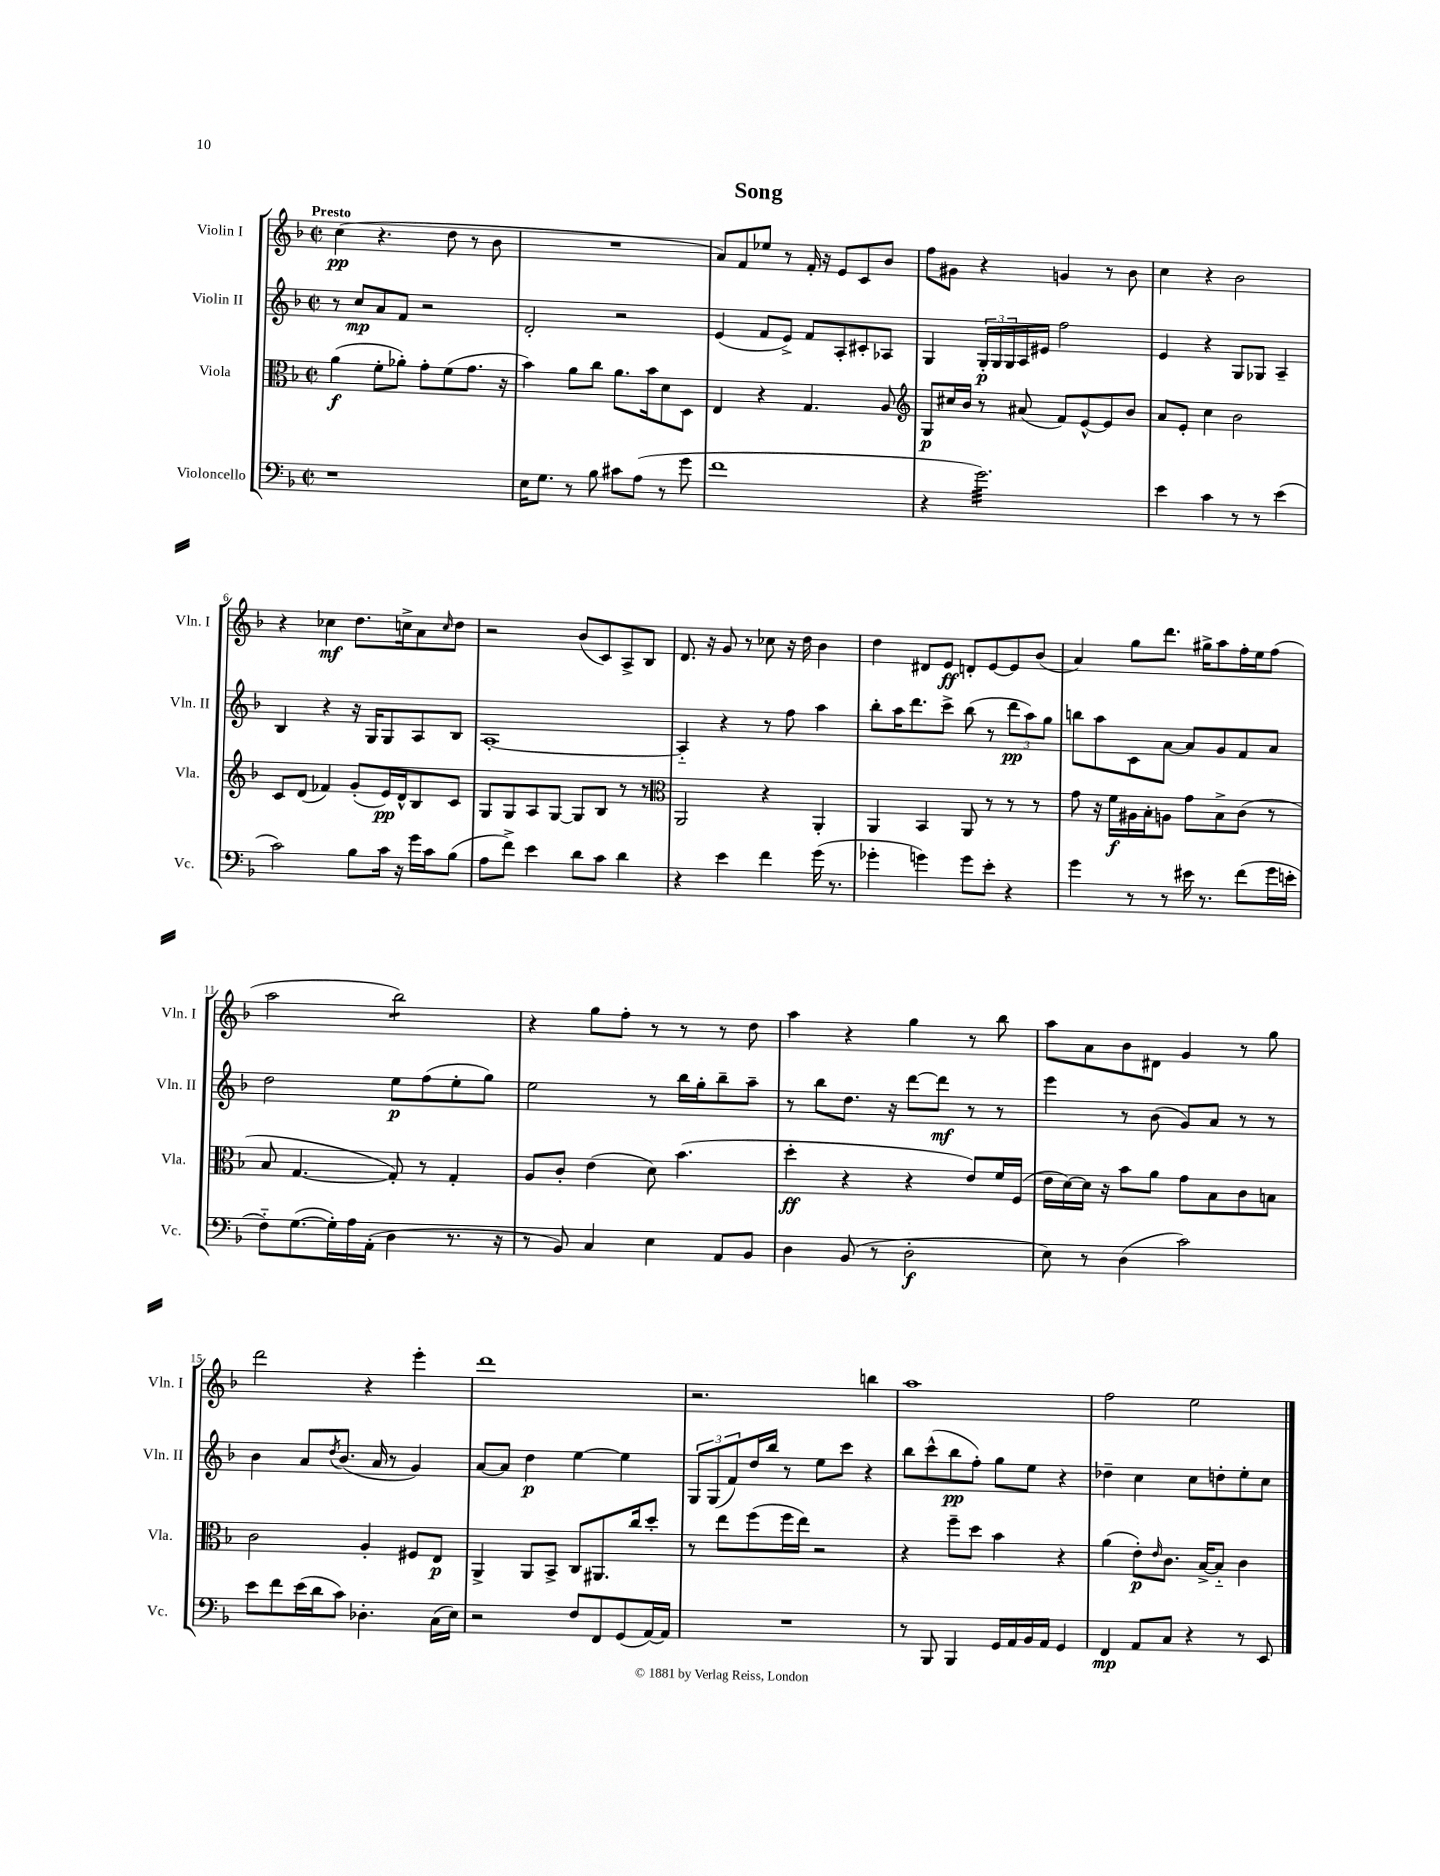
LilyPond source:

\header { title = "Song" }
<<
\new StaffGroup <<
\new Staff = "s0" \with { instrumentName = "Violin I" shortInstrumentName = "Vln. I" } {
    \clef treble \key f \major \defaultTimeSignature \time 2/2 \tempo "Presto"
    c''4\pp( r4. d''8 r8 bes'8 |
    R1 |
    a'8) f'8 ees''8 r8 f'16-. r16 e'8 c'8 bes'8 |
    f''8 gis'8 r4 g'4 r8 bes'8 |
    c''4 r4 bes'2 |
    r4 ces''4\mf d''8. c''16-> a'8 \grace { c''16 } d''8 |
    r2 bes'8( c'8) a8-> bes8 |
    d'8. r16 g'8 r8 ces''8 r16 d''16 bes'4 |
    d''4 dis'8 e'8\ff d'8-. e'8~ e'8 bes'8( |
    a'4) g''8 d'''8. gis''16-> a''8 f''16-. e''16 f''8( |
    a''2 bes''2:8) |
    r4 g''8 f''8-. r8 r8 r8 d''8 |
    a''4 r4 g''4 r8 bes''8 |
    a''8 a'8 bes'8 dis'8 g'4 r8 g''8 |
    d'''2 r4 e'''4-. |
    d'''1 |
    r2. b''4 |
    a''1 |
    f''2 e''2 \bar "|." |
}
\new Staff = "s1" \with { instrumentName = "Violin II" shortInstrumentName = "Vln. II" } {
    \clef treble \key f \major \defaultTimeSignature \time 2/2
    r8 c''8\mp a'8 f'8 r2 |
    d'2-. r2 |
    e'4( f'8 e'8->) f'8 a8-. cis'8-. aes8 |
    g4 \tuplet 3/2 { g16-.\p g16 g16 } a16 eis'16 f''2 |
    e'4 r4 g8 ges8 a4-- |
    bes4 r4 r16 g16 g8 a8 bes8 |
    a1~-. |
    a4-_ r4 r8 f''8 a''4 |
    bes''8-. a''16 d'''8. c'''8-> bes''8( r8 \tuplet 3/2 { d'''8\pp a''8) g''8 } |
    b''8 a''8 c'8 a'8~ a'8 g'8 f'8 a'8 |
    d''2 e''8\p f''8( e''8-. g''8) |
    e''2 r8 bes''16 g''16-. bes''8-- a''8-- |
    r8 bes''8 d''8. r16 d'''8~ d'''8\mf r8 r8 |
    e'''4 r8 bes'8( g'8) a'8 r8 r8 |
    bes'4 a'8 \acciaccatura { d''8 } bes'8.( a'16 r8 g'4) |
    a'8~ a'8 d''4\p e''4~ e''4 |
    \tuplet 3/2 { g8 g8( f'8) } d''16 bes''16 r8 e''8 c'''8 r4 |
    bes''8 c'''8-^( bes''8\pp f''8-.) g''8 e''8 r4 |
    des''4-- c''4 c''8 d''8-. e''8-. c''8 \bar "|." |
}
\new Staff = "s2" \with { instrumentName = "Viola" shortInstrumentName = "Vla." } {
    \clef alto \key f \major \defaultTimeSignature \time 2/2
    a'4\f( f'8-. aes'8-.) g'8-. f'8( g'8. r16 |
    bes'4) a'8 c''8 a'8. bes'16 d'8 d8 |
    e4 r4 g4. a8 |
    \clef treble g8\p cis''16 bes'16 r8 ais'8( f'8) e'8~-^ e'8 bes'8 |
    a'8 e'8-. c''4 bes'2 |
    c'8 d'8( fes'4) g'8-.( e'16\pp) d'16-^ bes8 c'8 |
    g8 g8 a8 g8~ g8 bes8 r8 r8 |
    \clef alto a,2 r4 a,4-. |
    a,4 bes,4 a,8 r8 r8 r8 |
    g'8 r16 f'16\f ais16 bes16-. a8 g'8 bes8-> c'8( r8 |
    bes8 g4.~ g8-.) r8 g4-. |
    a8 c'8-. e'4( d'8) bes'4.( |
    d''4-.\ff r4 r4 e'8) f'16 f16( |
    e'16 d'16~) d'16 r16 bes'8 a'8 g'8 bes8 c'8 b8 |
    c'2 a4-. fis8 e8\p |
    a,4-> a,8 bes,8-> c8 ais,8. c''16 d''8-. |
    r8 e''8 f''8( f''16 e''16) r2 |
    r4 f''8-- d''8 bes'4 r4 |
    a'4( e'8-.\p) \grace { e'16 } c'8. bes16~-> bes8-_ c'4 \bar "|." |
}
\new Staff = "s3" \with { instrumentName = "Violoncello" shortInstrumentName = "Vc." } {
    \clef bass \key f \major \defaultTimeSignature \time 2/2
    r1 |
    e16 g8. r8 bes8 cis'8 a8( r8 g'8 |
    f'1 |
    r4 g'2.:32) |
    e'4 c'4 r8 r8 e'4( |
    c'2) bes8 c'16 r16 g'16 c'16 bes8( |
    a8 f'8->) e'4 d'8 c'8 d'4 |
    r4 e'4 f'4 g'16( r8. |
    ges'4-. g'4) g'8 e'8-. r4 |
    g'4 r8 r8 eis'16 r8. f'8( g'16 e'16-. |
    f8-_) g8.~( g16-.) a16 a,16-.( d4 r8. r16 |
    r8 bes,8) c4 e4 a,8 bes,8 |
    d4 bes,8( r8 d2-.\f |
    e8) r8 d4( c'2) |
    e'8 f'8 e'16( d'16 c'8) des4.-. c16( e16) |
    r2 f8 f,8 g,8( a,16~) a,16 |
    R1 |
    r8 bes,,8 bes,,4 g,16 a,16 bes,16 a,16 g,4 |
    f,4\mp a,8 c8 r4 r8 e,8 \bar "|." |
}
>>
>>
